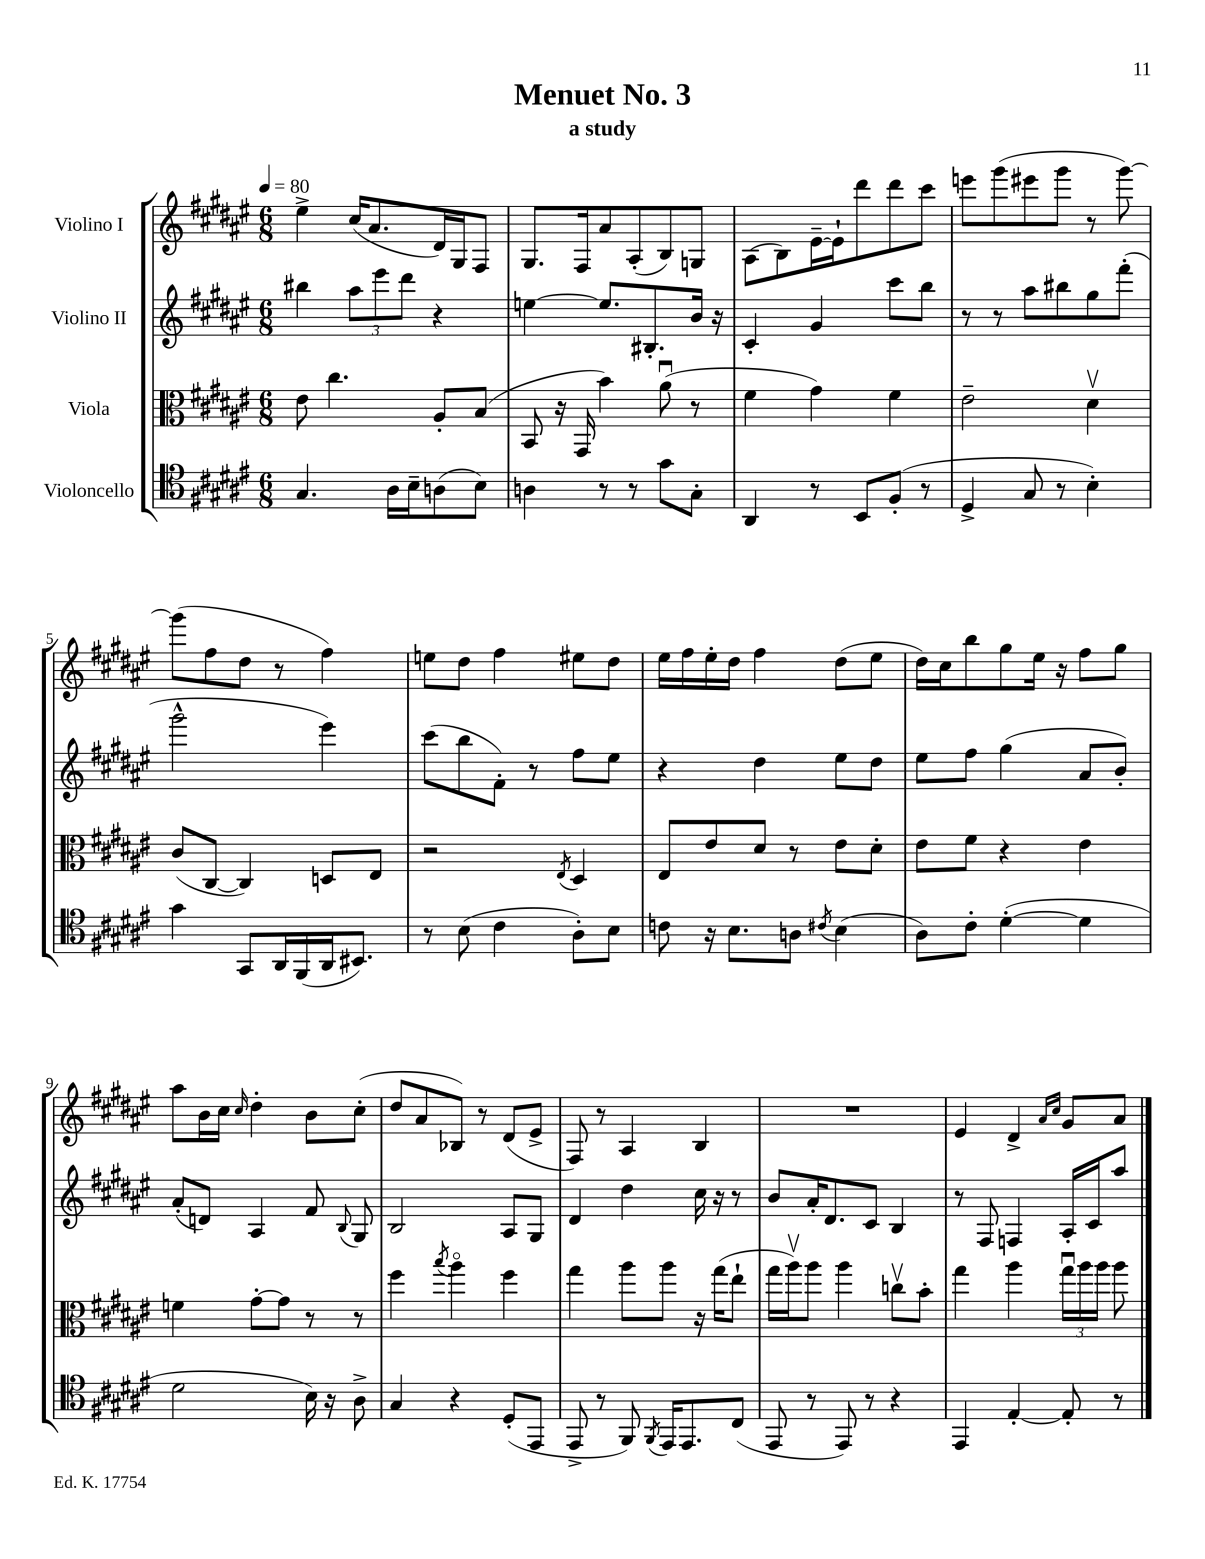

**kern	**kern	**kern	**kern
*staff4	*staff3	*staff2	*staff1
*clefC4	*clefC3	*clefG2	*clefG2
*k[f#c#g#d#a#e#]	*k[f#c#g#d#a#e#]	*k[f#c#g#d#a#e#]	*k[f#c#g#d#a#e#]
*M6/8	*M6/8	*M6/8	*M6/8
*MM80	*MM80	*MM80	*MM80
4.G#	8e#	4bb#	4ee#^
.	4.cc#	.	.
.	.	12aa#	(16cc#
.	.	.	8.a#
.	.	12eee#	.
16A#	.	.	.
.	.	12ddd#	.
16B~	.	.	.
(8A	8A#'	4r	16d#)
.	.	.	16G#
8B)	(8B	.	8F#
=	=	=	=
4A	8BB	[4ee	8.G#
.	16r	.	.
.	16GG#	.	16F#
8r	4b)	8.ee]	8a#
8r	.	.	(8A#'
.	.	8.B#'	.
8g#	(8a#u	.	8B)
8G#'	8r	16b	8G
.	.	16r	.
=	=	=	=
4AA#	4f#	4c#'	(8A#
.	.	.	8B)
8r	4g#)	4g#	[16e#~
.	.	.	16e#`]
8BB	.	.	8ddd#
(8F#'	4f#	8ccc#	8ddd#
8r	.	8bb	8ccc#
=	=	=	=
4D#^	2e#~	8r	8eee
.	.	8r	(8ggg#
8G#	.	8aa#	8eee#
8r	.	8bb#	8ggg#
4B')	4d#v	8gg#	8r
.	.	(8fff#'	[8ggg#)
=	=	=	=
4g#	(8c#	2ggg#^^	(8ggg#]
.	[8C#	.	8ff#
8GG#	4C#])	.	8dd#
16AA#	.	.	8r
(16FF#	.	.	.
16AA#	8D	4eee#)	4ff#)
8.BB#)	.	.	.
.	8E#	.	.
=	=	=	=
8r	2r	(8ccc#	8ee
(8B	.	8bb	8dd#
4c#	.	8f#')	4ff#
.	.	8r	.
.	8qE#	.	.
8A#')	4D#	8ff#	8ee#
8B	.	8ee#	8dd#
=	=	=	=
8c	8E#	4r	16ee#
.	.	.	16ff#
16r	8e#	.	16ee#'
8.B	.	.	16dd#
.	8d#	4dd#	4ff#
8A	8r	.	.
8qc#	.	.	.
(4B	8e#	8ee#	(8dd#
.	8d#'	8dd#	8ee#
=	=	=	=
8A#)	8e#	8ee#	16dd#)
.	.	.	16cc#
8c#'	8f#	8ff#	8bb
([4d#'	4r	(4gg#	8gg#
.	.	.	16ee#
.	.	.	16r
4d#]	4e#	8a#	8ff#
.	.	8b')	8gg#
=	=	=	=
2d#	4f	(8a#'	8aa#
.	.	8d)	16b
.	.	.	16cc#
.	.	.	16qqcc#
.	[8g#'	4A#	4dd#'
.	8g#]	.	.
16B)	8r	8f#	8b
16r	.	.	.
.	.	8qqB	.
8A#^	8r	8G#	(8cc#'
=	=	=	=
4G#	4ff#	2B	8dd#
.	.	.	8a#
.	8qbb	.	.
4r	4aa#o	.	8B-)
.	.	.	8r
(8D#'	4ff#	8A#	(8d#
8EE#	.	8G#	8e#^
=	=	=	=
8EE#^	4gg#	4d#	8F#)
8r	.	.	8r
8FF#)	8aa#	4dd#	4A#
8qFF#	.	.	.
16EE#	8aa#	.	.
8.EE#	.	.	.
.	16r	16cc#	4B
.	(16gg#	16r	.
(8C#	8ee#`	8r	.
=	=	=	=
8EE#	16gg#	8b	2.r
.	16aa#v)	.	.
8r	8aa#	16a#'	.
.	.	8.d#	.
8EE#)	4aa#	.	.
8r	.	8c#	.
4r	8ccv	4B	.
.	8b'	.	.
=	=	=	=
4EE#	4gg#	8r	4e#
.	.	8F#	.
[4E#'	4aa#	4F	4d#^
.	.	.	16qqa#
.	.	.	16qqcc#
8E#']	24gg#u	16A#'	8g#
.	24aa#	.	.
.	.	16c#	.
.	24aa#	.	.
8r	8aa#	8aa#	8a#
==	==	==	==
*-	*-	*-	*-
